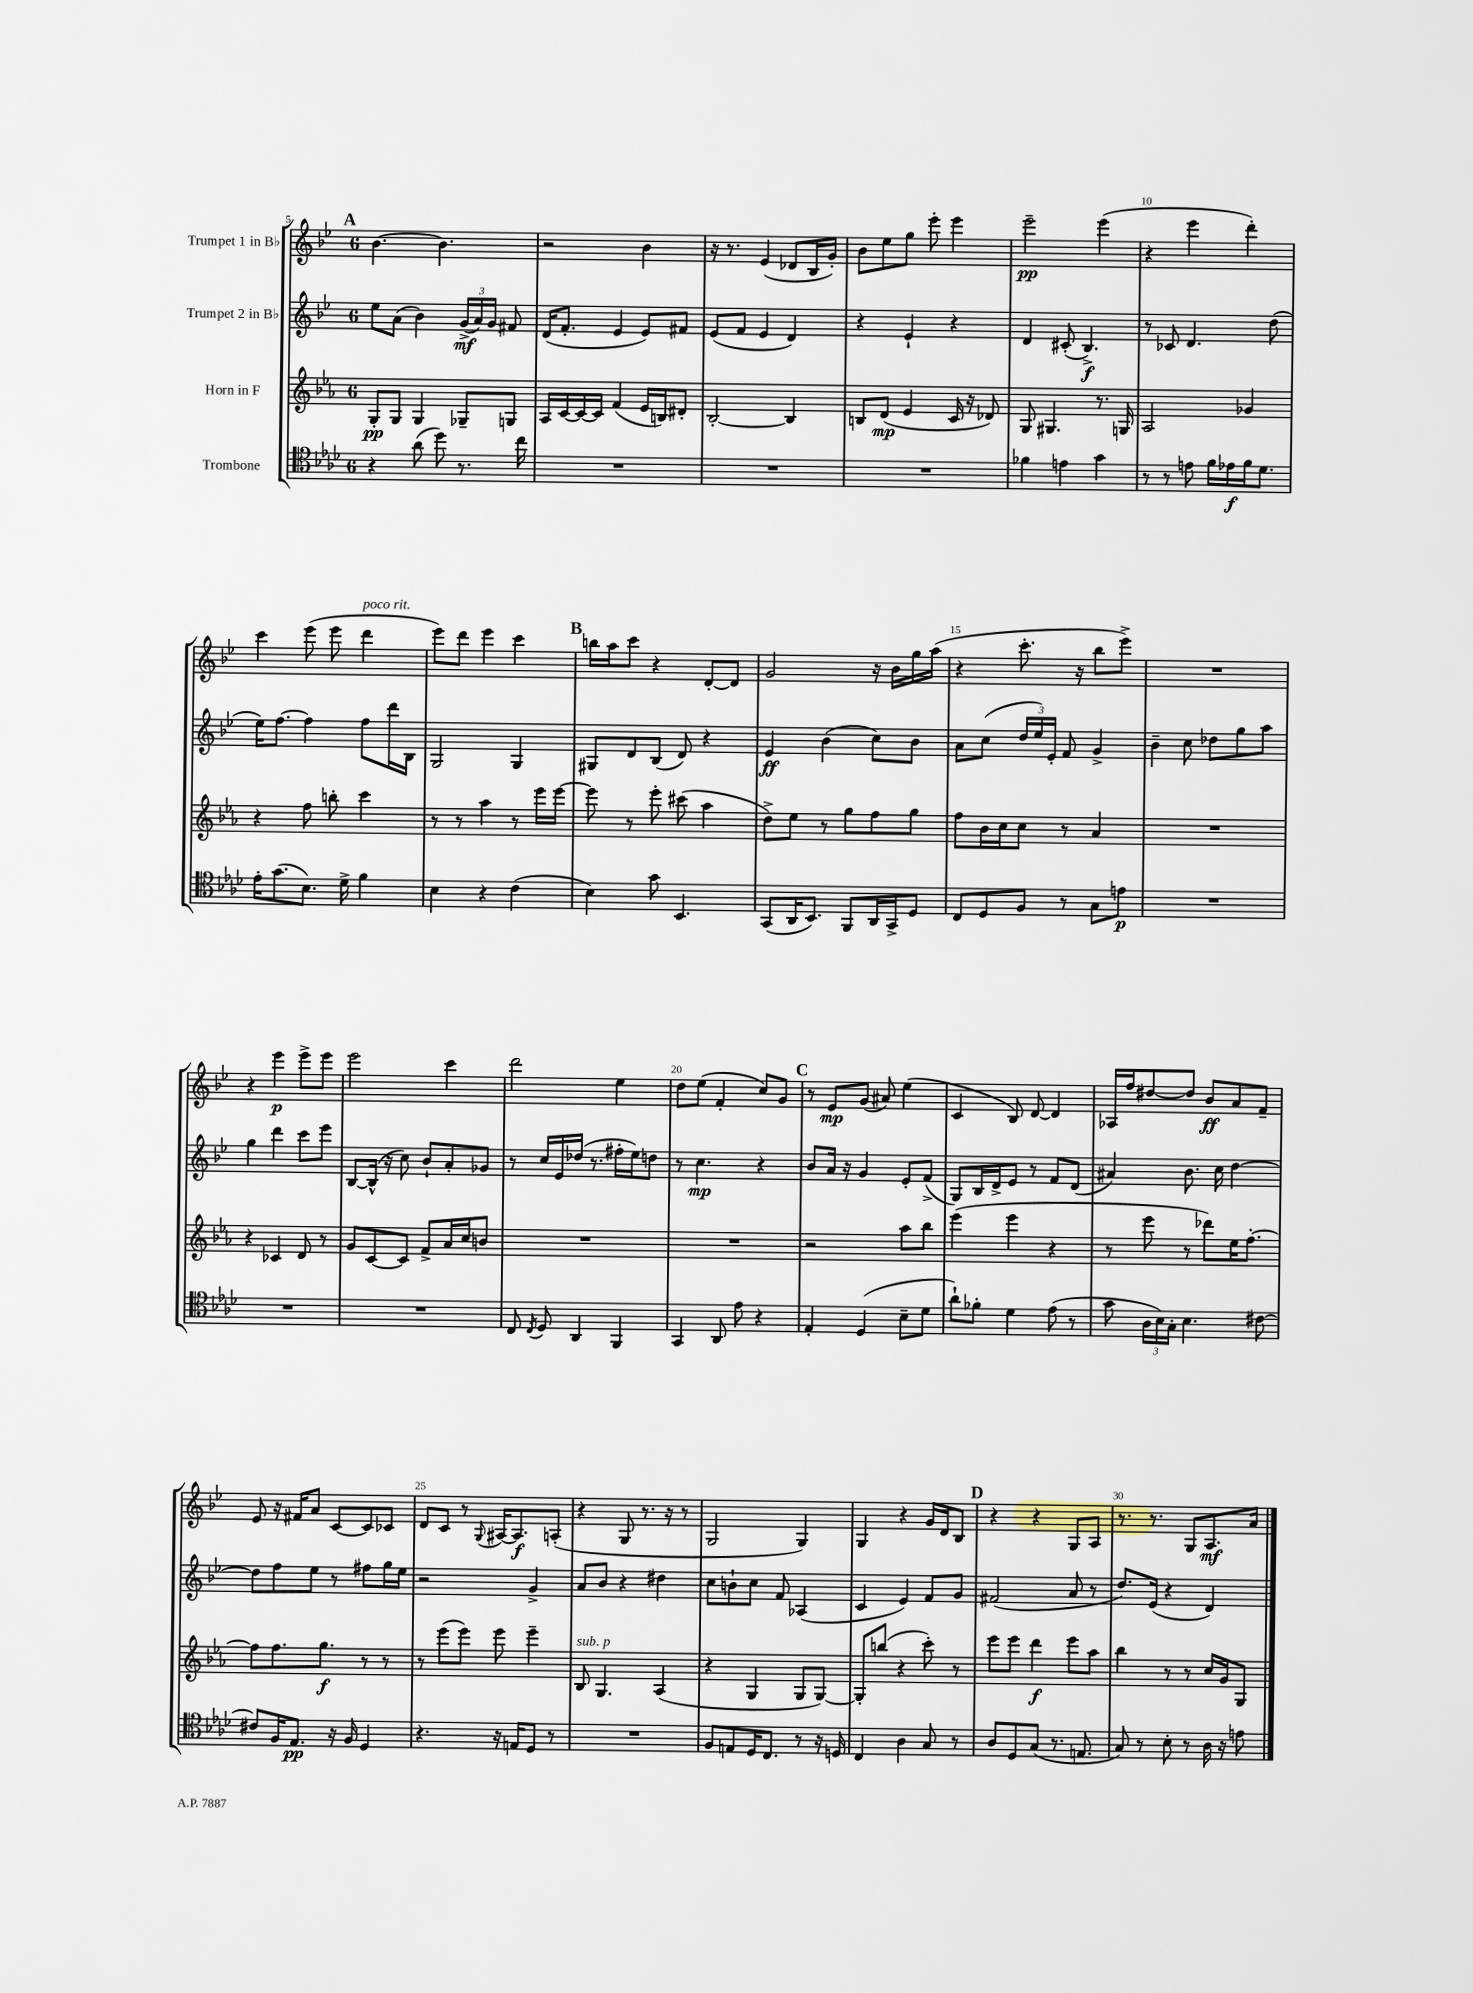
<<
\new StaffGroup <<
\new Staff = "s0" \with { instrumentName = "Trumpet 1 in Bb" } {
    \clef treble \key bes \major \once \override Staff.TimeSignature.style = #'single-digit \time 6/8
    \autoBeamOff \mark \markup { \bold "A" } bes'4.~ bes'4. |
    r2 bes'4 |
    r16 r8. ees'4( des'8[ bes16 g'16]-.) |
    bes'8[ ees''8 g''8] ees'''8-. ees'''4 |
    ees'''2--\pp ees'''4( |
    r4 ees'''4 d'''4-.) |
    c'''4 ees'''8( ees'''8 d'''4^\markup { \italic "poco rit." } |
    ees'''8[) d'''8] ees'''4 c'''4 |
    \mark \markup { \bold "B" } b''16[ a''16 c'''8] r4 d'8[~-. d'8] |
    g'2 r16 bes'16[ g''16 a''16]( |
    r4 c'''8.-. r16 bes''8[ ees'''8]->) |
    R2. |
    r4 ees'''4\p ees'''8[-> ees'''8] |
    ees'''2 c'''4 |
    d'''2 ees''4 |
    d''8[ ees''8]( f'4-. c''8[) g'8] |
    \mark \markup { \bold "C" } r8 ees'8[\mp g'8]( ais'8) ees''4( |
    c'4 bes8) d'8~ d'4 |
    aes16[ f''16 dis''8~ dis''8] bes'8[\ff a'8 f'8]-- |
    ees'8 r16 fis'16[ a'8] c'8[~ c'8 ces'8] |
    d'8[ c'8] r8 \appoggiatura { g8 } ais16[~ ais8.\f a8]-.( |
    r4 g8 r8. r16 r8 |
    g2 g4) |
    g4 r4 g'16[ d'16 bes8] |
    \mark \markup { \bold "D" } r4 r4 g8[ a8] |
    r8. r8. g8[ a8.\mf a'16] \bar "|." |
}
\new Staff = "s1" \with { instrumentName = "Trumpet 2 in Bb" } {
    \clef treble \key bes \major \once \override Staff.TimeSignature.style = #'single-digit \time 6/8
    \autoBeamOff \mark \markup { \bold "A" } ees''8[ a'8]( bes'4) \tuplet 3/2 { g'16[->\mf( a'16) g'16] } fis'8 |
    d'16[( f'8.]-. ees'4 ees'8[) fis'8] |
    ees'8[( f'8] ees'4 d'4) |
    r4 ees'4-! r4 |
    d'4 cis'8-.( bes4.->\f) |
    r8 ces'8 d'4. d''8( |
    ees''16[) f''8.]~ f''4 f''8[ d'''16 bes16] |
    g2 g4 |
    \mark \markup { \bold "B" } gis8[ d'8 bes8]( d'8) r4 |
    ees'4\ff bes'4( c''8[) bes'8] |
    a'8[ c''8]( \tuplet 3/2 { d''16[ ees''16) ees'16]-. } f'8 g'4-> |
    bes'4-- c''8 des''8[ g''8 a''8] |
    g''4 d'''4 c'''8[ ees'''8] |
    bes8[~ bes16]-^( r16 c''8) bes'8[-! a'8-. ges'8] |
    r8 c''16[ ees'16 des''16]( r8. fis''16[-. ees''16) d''8] |
    r8 c''4.\mp r4 |
    \mark \markup { \bold "C" } bes'8[ a'16] r16 g'4 ees'8[-. f'8]->( |
    g8[) bes16 d'16-> ees'8] r8 f'8[ d'8]( |
    ais'4) bes'8. c''16 d''4~ |
    d''8[ f''8 ees''8] r8 fis''8[ g''16 ees''16] |
    r2 g'4-> |
    a'8[ bes'8] r4 dis''4 |
    c''8[ b'8-! c''8] f'8 aes4( |
    c'4 ees'4) f'8[ g'8] |
    \mark \markup { \bold "D" } fis'2( a'8 r8 |
    d''8.[) ees'16]( r4 d'4) \bar "|." |
}
\new Staff = "s2" \with { instrumentName = "Horn in F" } {
    \clef treble \key ees \major \once \override Staff.TimeSignature.style = #'single-digit \time 6/8
    \autoBeamOff \mark \markup { \bold "A" } g8[-.\pp g8] g4 ges8[-- g8] |
    aes16[ c'16~ c'16~ c'16] f'4( ees'16[ b16) dis'8]-. |
    bes2~-. bes4 |
    b8[ d'8]\mp( ees'4 c'16 r16 des'8) |
    g8 gis4. r8. g16 |
    aes2 ges'4 |
    r4 f''8 b''8-. c'''4 |
    r8 r8 aes''4 r8 ees'''16[ ees'''16]~ |
    \mark \markup { \bold "B" } ees'''8 r8 ees'''8-. cis'''8( aes''4 |
    d''8[->) ees''8] r8 g''8[ f''8 g''8] |
    f''8[ bes'16 c''16 c''8] r8 aes'4 |
    R2. |
    r4 ces'4 d'8 r8 |
    g'8[ c'8~ c'8] f'8[-> aes'16 c''16 b'8] |
    R2. |
    R2. |
    \mark \markup { \bold "C" } r2 aes''8[ bes''8] |
    ees'''4( ees'''4 r4 |
    r8 ees'''8 r8 des'''8[) ees''16 f''8.]~-. |
    f''8[ f''8. g''8.]\f r8 r8 |
    r8 ees'''8[( ees'''8]) ees'''8 ees'''4-- |
    bes8^\markup { \italic "sub. p" } g4. aes4( |
    r4 g4 g8[ g8]~) |
    g8[-. b''8]( r4 c'''8-.) r8 |
    \mark \markup { \bold "D" } ees'''8[ ees'''8] d'''4\f ees'''8[ aes''8] |
    bes''4 r8 r8 c''16[ g'16 g8] \bar "|." |
}
\new Staff = "s3" \with { instrumentName = "Trombone" } {
    \clef tenor \key aes \major \once \override Staff.TimeSignature.style = #'single-digit \time 6/8
    \autoBeamOff \mark \markup { \bold "A" } r4 aes'8( des''8) r8. c''16 |
    R2. |
    R2. |
    R2. |
    fes'4 e'4 g'4 |
    r8 r8 e'8 f'16[ ees'16\f f'16 des'8.] |
    ees'16[-. g'8.( bes8.]) des'16-> f'4 |
    bes4 r4 c'4( |
    \mark \markup { \bold "B" } bes4) g'8 bes,4. |
    g,8[( aes,16 bes,8.]) f,8[ aes,16 g,16-> des8] |
    c8[ des8 f8] r8 g8[ e'8]\p |
    R2. |
    R2. |
    R2. |
    c8 \acciaccatura { c8 } des8 aes,4 f,4 |
    g,4 aes,8 ees'8 r4 |
    \mark \markup { \bold "C" } ees4-. des4( bes8[-- des'8] |
    aes'8[-!) fes'8]-. des'4 ees'8( r8 |
    g'8 \tuplet 3/2 { aes16[ bes16) g16]-. } bes4. cis'8~ |
    cis'8[ f16 ees8.]\pp r16 f16 des4 |
    r4. r16 e16[ des8] r8 |
    R2. |
    f8[ e8 des16 c8.] r8 r16 d16 |
    c4 aes4 g8 r8 |
    \mark \markup { \bold "D" } aes8[ des8 g8]( r8. e8. |
    g8) r8 bes8-. r8 aes16 r16 e'8 \bar "|." |
}
>>
>>
\layout { \context { \Score currentBarNumber = #5 \override BarNumber.break-visibility = ##(#f #t #t) barNumberVisibility = #(every-nth-bar-number-visible 5) } }
